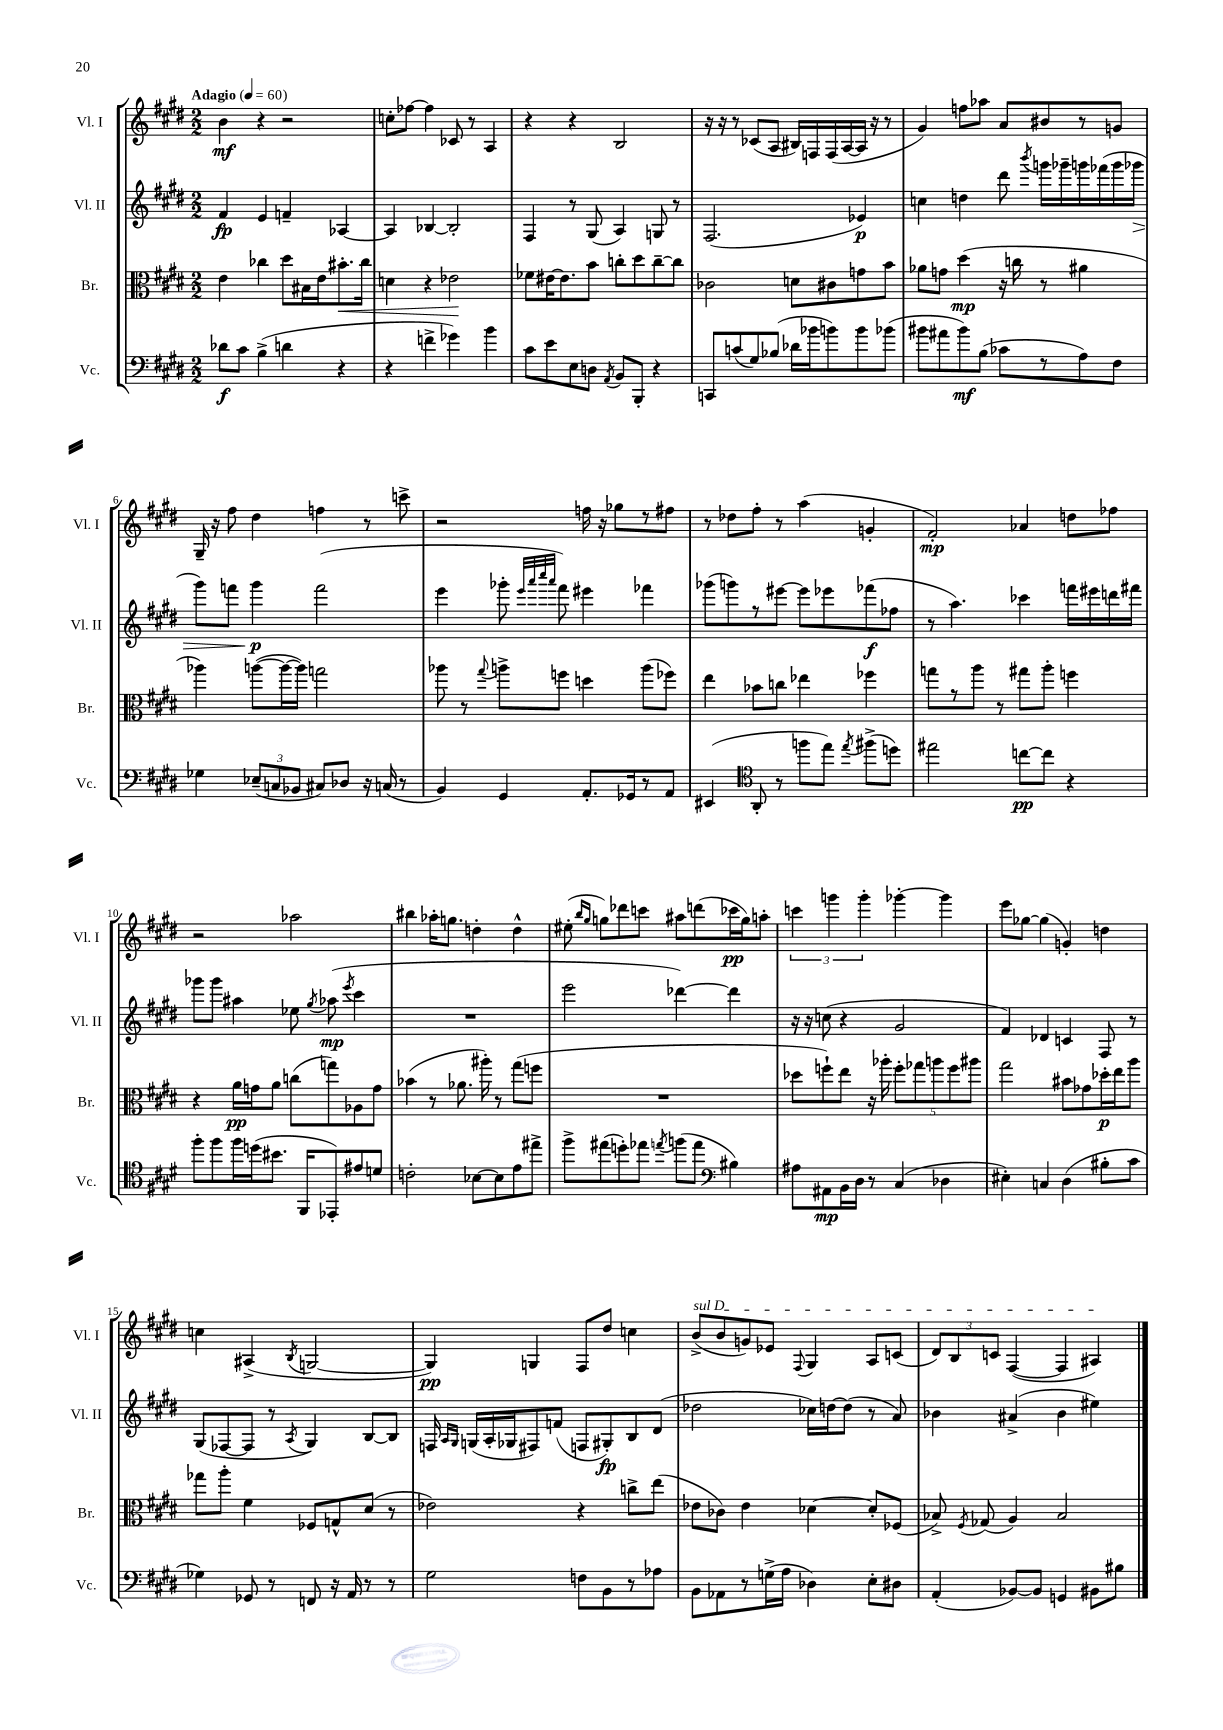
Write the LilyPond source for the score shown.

<<
\new StaffGroup <<
\new Staff = "s0" \with { instrumentName = "Vl. I" shortInstrumentName = "Vl. I" } {
    \clef treble \key e \major \numericTimeSignature \time 2/2 \tempo "Adagio" 4 = 60
    \autoBeamOff b'4\mf r4 r2 |
    c''8[-. fes''8]~ fes''4 ces'8 r8 a4 |
    r4 r4 b2 |
    r16 r16 r8 ces'8[( a8] bis16[) f16 f16( a16~ a16] r16 r8 |
    gis'4) f''8[ aes''8] a'8[ bis'8 r8 g'8] |
    gis16-- r16 fis''8 dis''4 f''4 r8 c'''8-> |
    r2 f''16 r16 ges''8[ r8 fis''8] |
    r8 des''8[ fis''8]-. r8 a''4( g'4-. |
    fis'2-.\mp) aes'4 d''8[ fes''8] |
    r2 aes''2 |
    bis''4 aes''16[-. g''8.] d''4-. d''4-^ |
    eis''8-.( \grace { b''16[ gis''16] } g''8[) des'''8 c'''8] ais''8[ d'''8( ces'''16\pp g''16) a''8]-. |
    \tuplet 3/2 { c'''4 g'''4 g'''4-. } ges'''4~-. ges'''4 |
    e'''8[ ges''8]~ ges''4( g'4-.) d''4 |
    c''4 ais4->( \acciaccatura { b8 } g2~ |
    g4\pp) g4 fis8[ dis''8] c''4 |
    \once \override TextSpanner.bound-details.left.text = \markup { \italic "sul D" } b'8[->\startTextSpan( b'8 g'8) ees'8] \appoggiatura { fis8 } gis4 a8[ c'8]( |
    \tuplet 3/2 { dis'8[) b8 c'8] } fis4~( fis4 ais4\stopTextSpan) \bar "|." |
}
\new Staff = "s1" \with { instrumentName = "Vl. II" shortInstrumentName = "Vl. II" } {
    \clef treble \key e \major \numericTimeSignature \time 2/2
    \autoBeamOff fis'4\fp e'4 f'4-- aes4~ |
    aes4 bes4~ bes2-. |
    fis4 r8 gis8( a4) g8 r8 |
    fis2.( ees'4\p) |
    c''4 d''4 dis'''8 \acciaccatura { b'''8 } g'''16[ ges'''16-- g'''16 fes'''16( g'''16 ges'''16]\> |
    gis'''8[) f'''8] gis'''4\p\! f'''2( |
    e'''4 ges'''8-. \grace { e'''32[ a'''32 cis''''32 a'''32] } fis'''8) eis'''4 fes'''4 |
    ges'''8[( g'''8) r8 eis'''8]~ eis'''8[ ees'''8 fes'''8\f( fes''8] |
    r8 a''4.) ces'''4 f'''16[ eis'''16 d'''16 fis'''16] |
    ges'''8[ ges'''8] ais''4 ees''8 \acciaccatura { gis''8 } aes''8\mp( \acciaccatura { e'''8 } cis'''4 |
    R1 |
    e'''2 des'''4~) des'''4 |
    r16 r16 c''8( r4 gis'2 |
    fis'4) des'4 c'4 fis8 r8 |
    gis8[( fes8~ fes8] r8 \acciaccatura { a8 } gis4) b8[~ b8] |
    f16 \grace { a16[ gis16] } g16[( a16-. ges16 fis8) f'8]( f8[ gis8-.\fp) b8 dis'8]( |
    des''2 ces''16[) d''16~ d''8]( r8 a'8) |
    bes'4 ais'4->( bes'4 eis''4) \bar "|." |
}
\new Staff = "s2" \with { instrumentName = "Br." shortInstrumentName = "Br." } {
    \clef alto \key e \major \numericTimeSignature \time 2/2
    \autoBeamOff e'4 ces''4 dis''8[ bis16 e'16 bis'8.-.\< ces''16] |
    d'4 r4 ees'2\! |
    fes'8[ eis'16~ eis'8. b'8] c''8[-. dis''8 c''8~-- c''8] |
    ces'2 d'8[ cis'8 g'8 b'8] |
    aes'8[ g'8] dis''4\mp( r16 c''16 r8 ais'4 |
    aes''4) a''8[~( a''16~ a''16]) g''2 |
    aes''8 r8 \appoggiatura { gis''8 } a''8[-> f''8] d''4 a''8[( fes''8]) |
    e''4 bes'8[ c''8] ees''4 fes''4 |
    g''8[ r8 a''8] r8 gis''8[ a''8]-. f''4 |
    r4 a'16[\pp g'16 a'8] c''8[( g''8) aes8 g'8] |
    bes'4( r8 aes'8. ais''16-.) r8 gis''8[( f''8] |
    R1 |
    des''8[ f''8-!) e''8] r16 aes''16-. \tuplet 5/4 { f''8[-. ges''8 a''8 f''8 ais''8] } |
    gis''2 bis'8[ ges'8 des''16-.\p e''16 a''8] |
    ges''8[ a''8]-. fis'4 fes8[ g8-^ dis'8]( r8 |
    ees'2) r4 c''8[-> e''8]( |
    ees'8[ ces'8]) ees'4 des'4~ des'8[-. fes8]( |
    bes8->) \acciaccatura { fis8 } ges8( a4) bes2 \bar "|." |
}
\new Staff = "s3" \with { instrumentName = "Vc." shortInstrumentName = "Vc." } {
    \clef bass \key e \major \numericTimeSignature \time 2/2
    \autoBeamOff des'8[\f cis'8] b4->( d'4 r4 |
    r4 f'4-> ges'4) b'4 |
    cis'8[ e'8 e8 d8] \acciaccatura { a,8 } b,8[ b,,8]-. r4 |
    c,8[ c'8( gis8) bes8]( des'16[ bes'16 b'8) b'8 bes'8]( |
    bis'8[ ais'8 bis'8\mf) b8]( ces'8[ r8 a8) fis8] |
    ges4 \tuplet 3/2 { ees8[--( c8 bes,8] } cis8[) des8] r16 c16( r8 |
    b,4) gis,4 a,8.[-. ges,16 r8 a,8] |
    eis,4( \clef tenor a,8-. r8 f''8[ e''8]) \acciaccatura { e''8 } fis''8[->( d''8]) |
    eis''2 c''8[~\pp c''8] r4 |
    fis''8[-. fis''8 fis''16 d''16( bis'8.] fis,16[ ees,8-.) eis'8 d'8] |
    c'2-. bes8[~ bes8 e'8 eis''8]-> |
    fis''8[-> eis''8( d''8-.) ees''8] \acciaccatura { e''8 } f''8[( e''8] \clef bass bis4) |
    ais8[ ais,8\mp b,16 dis16] r8 cis4( des4 |
    eis4-.) c4 dis4( bis8[-. cis'8] |
    ges4) ges,8 r8 f,8 r16 a,16 r8 r8 |
    gis2 f8[ b,8 r8 aes8] |
    b,8[ aes,8 r8 g16->( a16] des4) e8[-. dis8] |
    a,4-.( bes,8[~) bes,8] g,4 bis,8[ bis8] \bar "|." |
}
>>
>>
